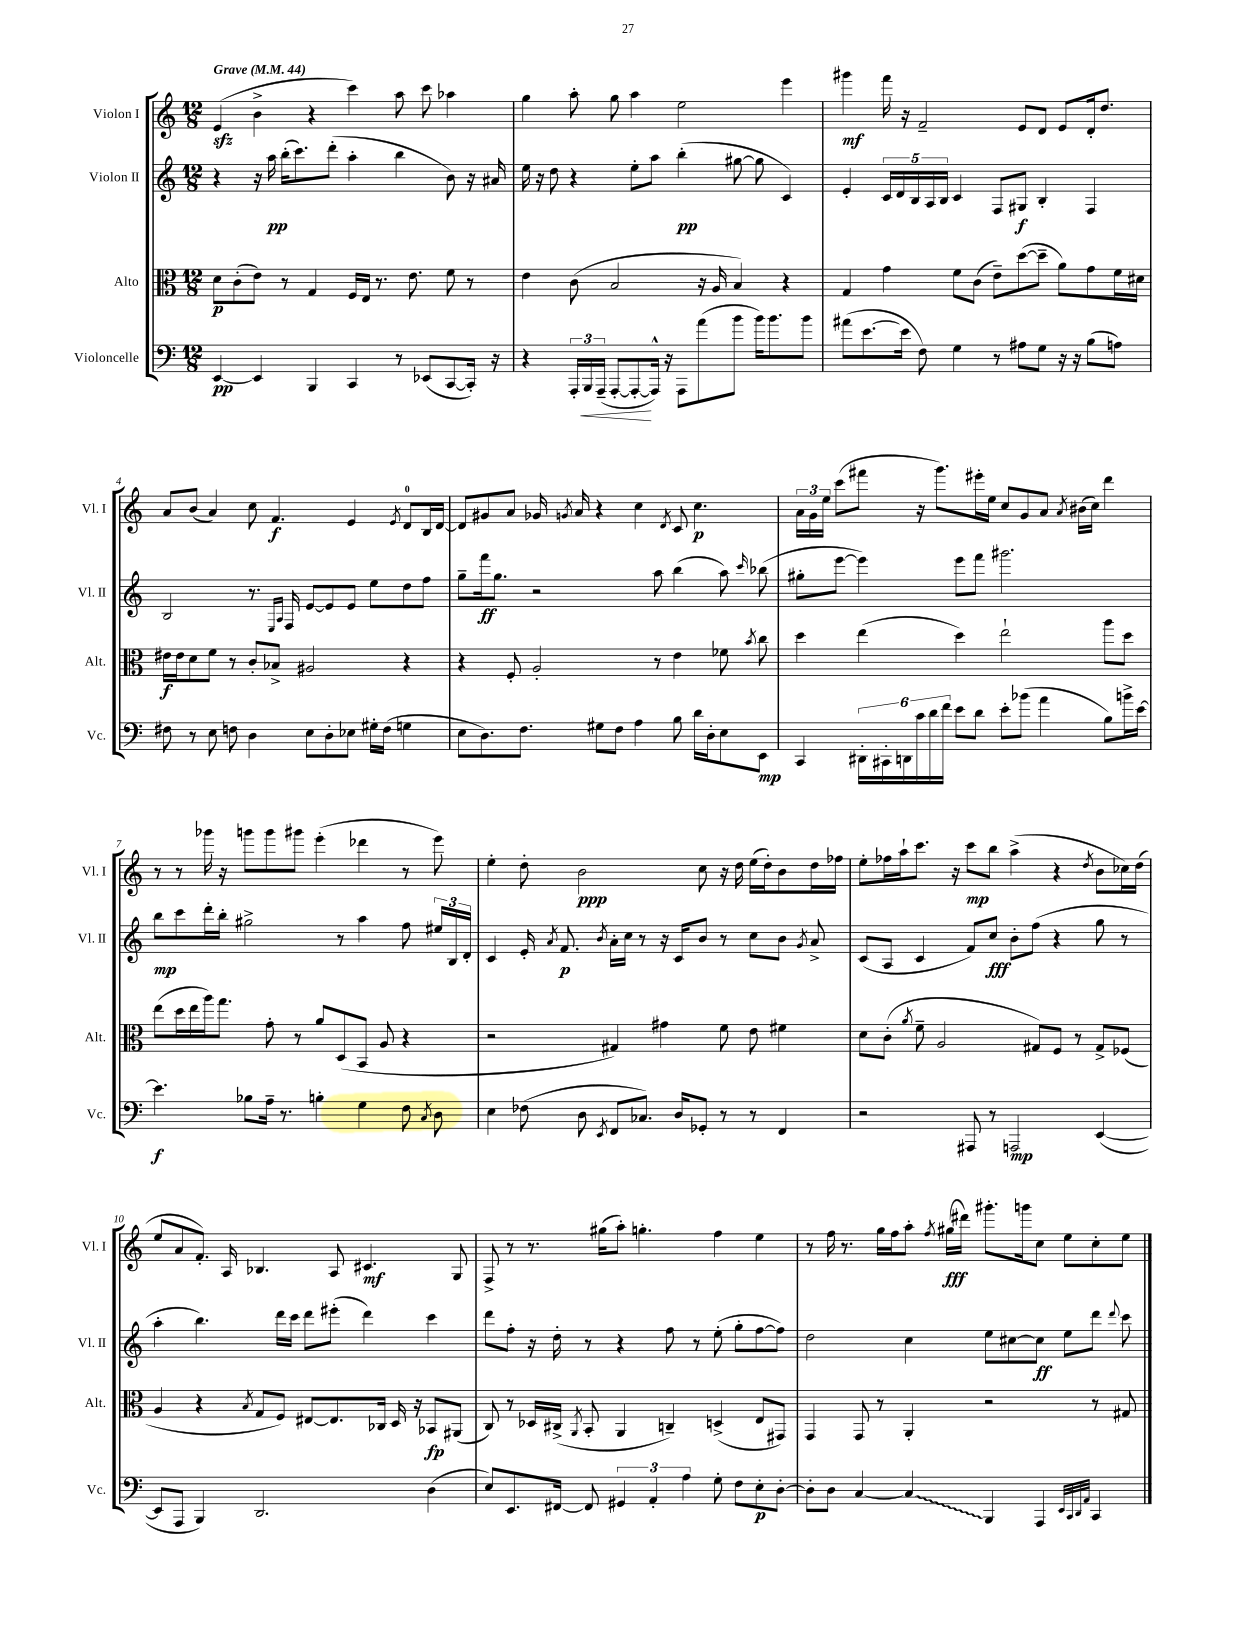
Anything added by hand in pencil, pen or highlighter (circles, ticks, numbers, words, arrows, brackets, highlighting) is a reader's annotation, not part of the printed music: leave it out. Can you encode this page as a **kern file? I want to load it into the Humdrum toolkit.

**kern	**kern	**kern	**kern
*staff4	*staff3	*staff2	*staff1
*clefF4	*clefC3	*clefG2	*clefG2
*k[]	*k[]	*k[]	*k[]
*M12/8	*M12/8	*M12/8	*M12/8
*MM44	*MM44	*MM44	*MM44
[4EE	8d	4r	(4e
.	(8c'	.	.
4EE]	8e)	16r	4b^
.	.	16aa	.
.	8r	(16bb'	.
.	.	8.ccc)	.
4BBB	4G	.	4r
.	.	(8ddd'	.
4CC	16F	4aa'	4ccc)
.	16E	.	.
.	8.r	.	.
8r	.	4bb	8aa
.	8.e	.	.
(8EE-	.	.	8ccc
[8CC	8f	8b)	4aa-
16CC'])	8r	16r	.
16r	.	16a#	.
=	=	=	=
4r	4e	16ee	4gg
.	.	16r	.
.	.	8dd	.
24AAA'	(8c	4r	8aa'
24BBB	.	.	.
(24AAA~	.	.	.
[8AAA'	2B	.	8gg
8AAA'_	.	8ee'	4aa
16AAA^^])	.	8aa	.
16r	.	.	.
8AAA	.	(4bb'	2ee
(8a	16r	.	.
.	16A	.	.
8b	4B)	[8gg#	.
16b)	.	8gg#]	.
8.b	.	.	.
.	4r	4c)	4eee
8b	.	.	.
=	=	=	=
(8a#	4G	4e'	4ggg#
[8.e	.	.	.
.	4g	20c	16fff
.	.	20d	.
16e]	.	.	16r
.	.	20B	.
8F)	.	.	2f~
.	.	20A	.
.	.	20B	.
4G	8f	4c	.
.	(8c	.	.
8r	8e~)	8F	.
8A#	([8dd	8G#	8e
8G	8dd~]	4B'	8d
16r	8a)	.	8e
16r	.	.	.
(8B	8g	4F	16d'
.	.	.	8.dd
8A)	16f	.	.
.	16d#	.	.
=	=	=	=
8F#	16e#	2B	8a
.	16e#	.	.
8r	8d	.	(8b
8E	8f	.	4a)
8F	8r	.	.
4D	8c'	8.r	8cc
.	8B-^	.	4.f
.	.	16qqE	.
.	.	16qqA	.
.	.	16F	.
8E	2A#	[8e	.
8D'	.	8e]	.
8E-	.	8e	4e
16G#'	.	8ee	.
(16F	.	.	.
.	.	.	8qe
4G	4r	8dd	8d
.	.	8ff	16B
.	.	.	[16d
=	=	=	=
8E	4r	8gg~	8d]
8.D)	.	16fff	8g#
.	.	8.gg	.
.	8F'	.	8a
8.F	.	.	.
.	2A'	2r	16g-
.	.	.	8qg
.	.	.	16a
8G#	.	.	4r
8F	.	.	.
4A	.	.	4cc
.	8r	8aa	.
.	.	.	8qd
8B	4e	(4bb	8c
16d	.	.	4.cc
16D'	.	.	.
8E	8f-	8aa)	.
.	8qb	16qqccc	.
8EE	8cc	(8bb-	.
=	=	=	=
4CC	4dd	8gg#'	24a
.	.	.	24g
.	.	.	24ee
.	.	[8eee	(8ccc
24DD#'	(4ee	4eee])	8fff#
24CC#'	.	.	.
24DD	.	.	.
24c	.	.	16r
24d	.	.	.
.	.	.	8.ggg)
24f	.	.	.
8e	4dd)	8eee	.
8d	.	8fff	16eee#'
.	.	.	16ee
8e'	2ee`	2.ggg#	8cc
(8b-	.	.	8g
4a	.	.	8a
.	.	.	8qa
.	.	.	(16b#
.	.	.	16cc)
8B)	8aa	.	4ddd
16b^	8dd	.	.
[16e	.	.	.
=	=	=	=
4.e]	(8ee	8bb	8r
.	16dd	8ccc	8r
.	16ee	.	.
.	16aa)	16ddd'	16ggg-
.	8.gg	16bb'	16r
8B-	.	2gg#^	8ggg
16A~	8g'	.	8ggg
8.r	.	.	.
.	8r	.	8ggg#
4B'	8a	.	(4eee'
.	(8D	8r	.
4G	8BB	4aa	4ddd-
.	8A	.	.
8F	4r	8ff	8r
8qC	.	.	.
8D	.	24ee#	8eee)
.	.	24B	.
.	.	24d'	.
=	=	=	=
4E	2r	4c	4ee'
(8F-	.	16e'	8dd'
.	.	8qa	.
.	.	8.f	.
8D	.	.	2b
8qEE	.	8qb	.
8FF	4G#)	16a'	.
.	.	16cc	.
8.C-)	.	8r	.
.	4g#	16r	.
16D	.	16c	.
8GG-'	.	8b	8cc
8r	8f	8r	16r
.	.	.	16dd
8r	8e	8cc	(16ee
.	.	.	16dd')
4FF	4f#	8b	8b
.	.	8qg	.
.	.	8a^	16dd
.	.	.	16ff-
=	=	=	=
2r	8d	(8c	8ee'
.	(8c'	8A	16ff-
.	.	.	16aa`
.	8qa	.	.
.	8f~	4c	8.ccc
.	2A	.	.
.	.	.	16r
8AAA#	.	8f)	8ccc
8r	.	8cc	8bb
2AAA	.	8b'	(4aa^
.	8G#)	(8ff	.
.	8F	4r	4r
.	8r	.	.
.	.	.	8qdd
([4EE	8G#^	8gg	8b
.	(8F-	8r	16cc-)
.	.	.	(16dd
=	=	=	=
8EE]	4A	4aa'	8ee
8AAA	.	.	8a
4BBB)	4r	4.bb)	8.f')
.	.	.	16A
.	8qB	.	.
2.DD	8G	.	4.B-
.	8F)	16ddd	.
.	.	16ccc	.
.	[8E#	8ddd	.
.	8.E#]	(8eee#'	8A
.	.	4ddd)	4.c#
.	16C-	.	.
.	16D	.	.
.	16r	.	.
(4D	8BB-	4ccc	.
.	(8AA#	.	8G
=	=	=	=
8E)	8C)	8ddd	8F^
8.EE	8r	8ff'	8r
.	16D-	16r	8.r
[16FF#	(16C#^	16dd'	.
.	8qAA	.	.
8FF#]	8BB'	8r	.
.	.	.	(16gg#
6GG#	4AA	4r	8aa')
.	.	.	4.gg'
6AA'	.	.	.
.	4C~)	8ff	.
6A	.	.	.
.	.	8r	.
8G'	(4D^	(8ee'	4ff
8F	.	8gg'	.
8E'	8E	[8ff	4ee
[8D'	8GG#)	8ff])	.
=	=	=	=
8D']	4GG	2dd	8r
8D	.	.	16ff
.	.	.	8.r
[4C	8GG	.	.
.	8r	.	16gg
.	.	.	16ff
4C]	4AA'	4cc	8aa'
.	.	.	8qff
.	.	.	(16gg#
.	.	.	16ddd#)
4BBB	2r	8ee	8.ggg#'
.	.	[8cc#	.
.	.	.	16ggg
4AAA	.	8cc#]	8cc
.	.	8ee	8ee
32qqEE	.	.	.
32qqCC	.	.	.
32qqDD	.	.	.
32qqAA	.	.	.
4CC	8r	8ddd	8cc'
.	.	8qqddd	.
.	8G#	8ccc	8ee
==	==	==	==
*-	*-	*-	*-
